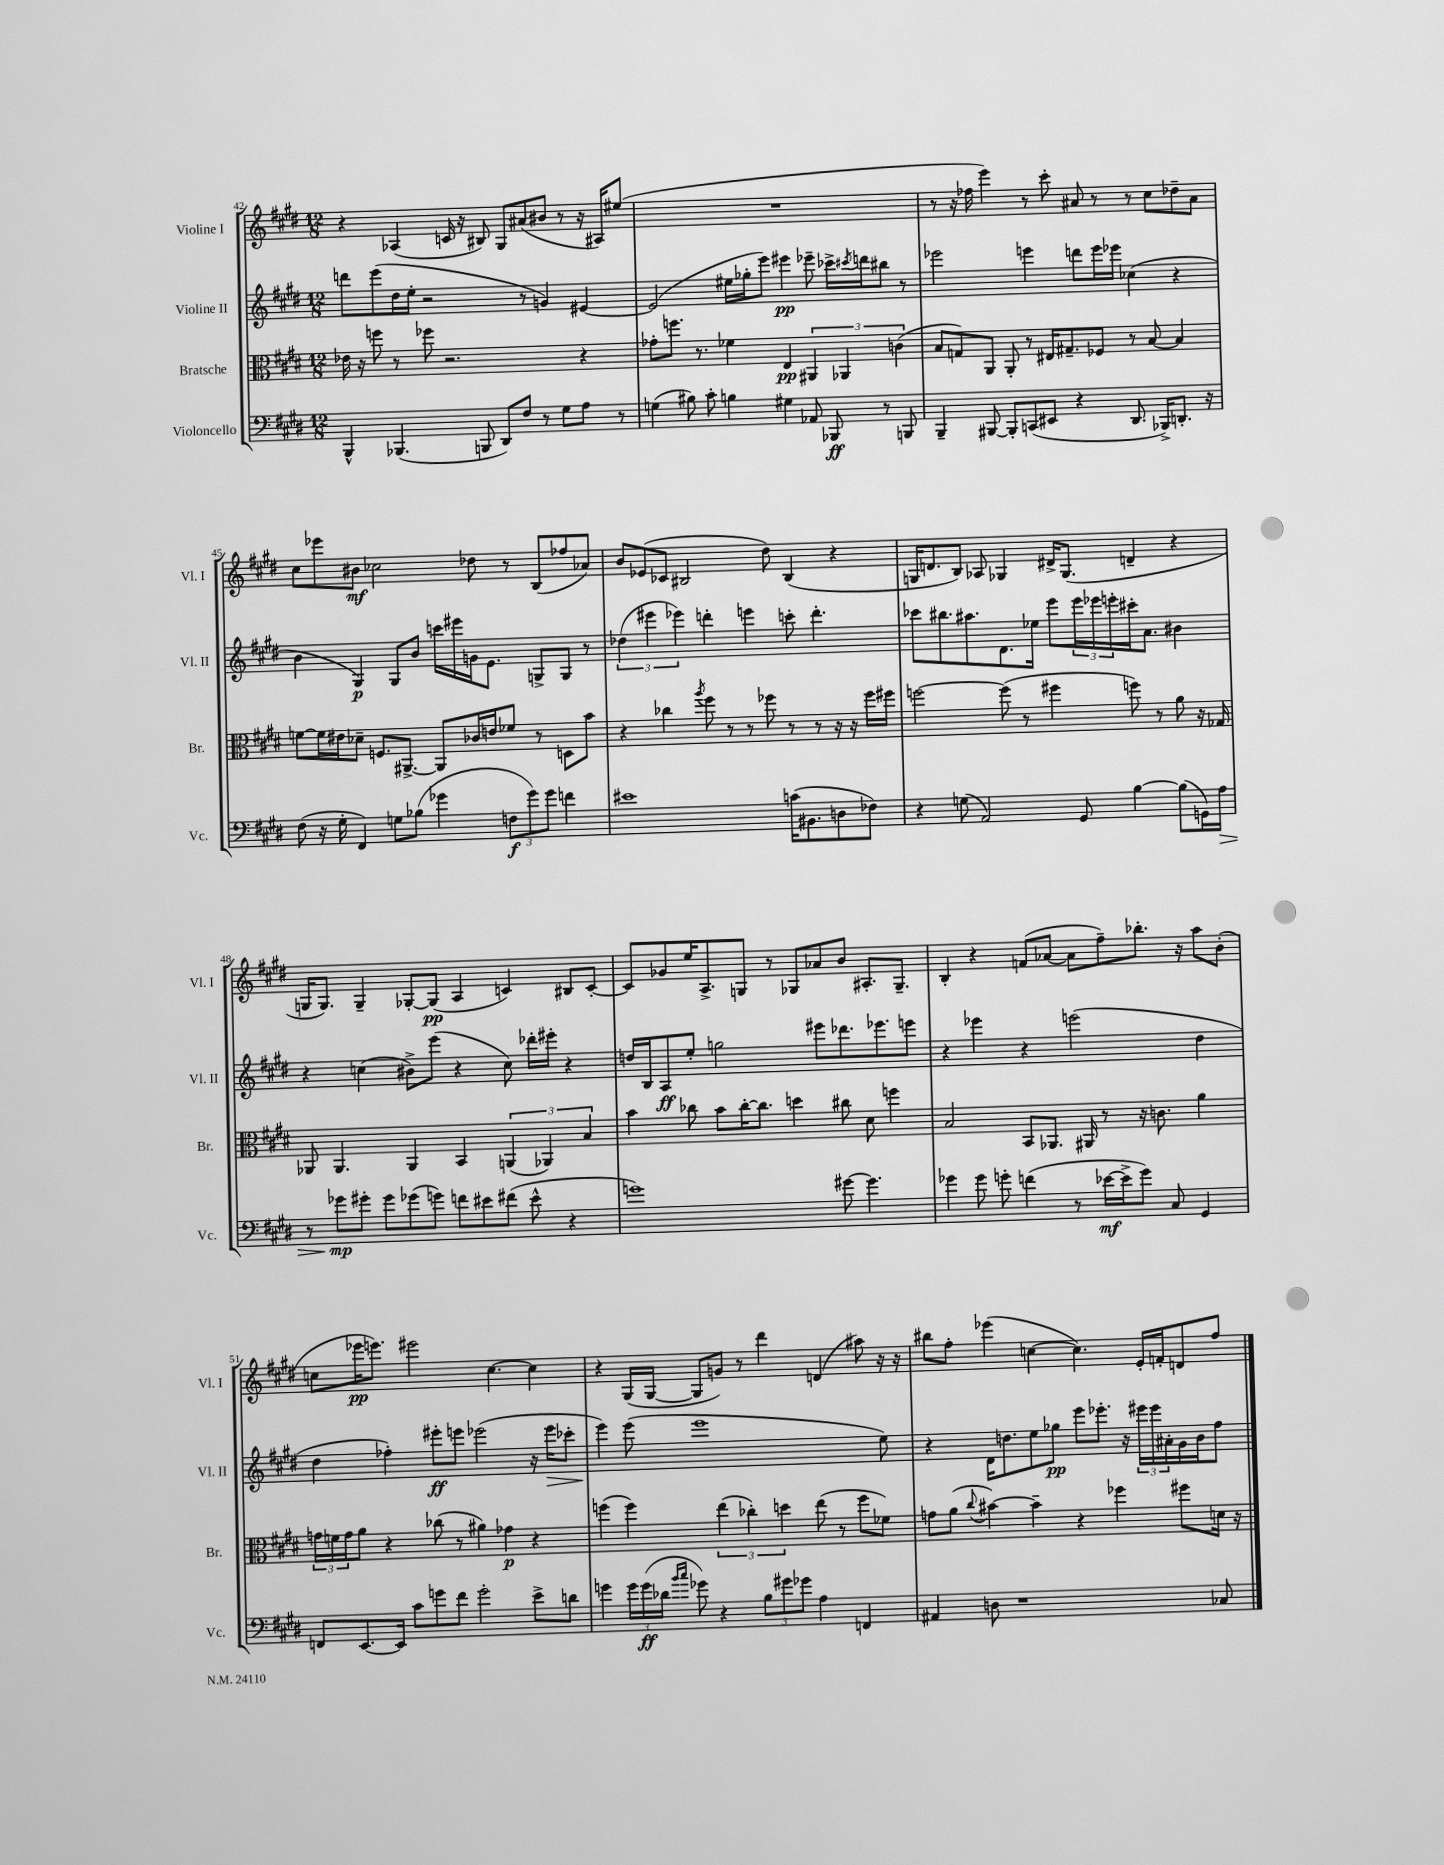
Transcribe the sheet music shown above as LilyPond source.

<<
\new StaffGroup <<
\new Staff = "s0" \with { instrumentName = "Violine I" shortInstrumentName = "Vl. I" } {
    \clef treble \key e \major \numericTimeSignature \time 12/8
    r4 aes4( c'16 r16 bis8) gis8 ais'8( bis'8 r8 r16 ais16) eis''8( |
    R1. |
    r8 r16 fes''16 e'''4) r8 cis'''8-. ais'8 r8 r8 cis''8 des''8-- ais'8 |
    cis''8 ees'''8 bis'8\mf ces''2 des''8 r8 b8( fes''8 aes'8) |
    b'8 ees'8( ces'8 bis2 dis''8) bis4( r4 |
    g16 d'8. b8) aes8 ges4 dis'16-> ges8.( d'4-- r4 |
    g16 g8.) g4-- ges8~-. ges8\pp( a4 c'4) bis8 c'8~-. |
    c'8 ges'8 e''16 a8.-> g8 r8 ges8 aes'8 b'8 ais8.-. ges8.-- |
    b4-. r4 f'8( aes'8~ aes'8 fis''8--) bes''8.-. r16 a''8 b'8-.( |
    c''8 ees'''16\pp e'''8.) eis'''2 c''4.~ c''4 |
    r4 gis16( gis16~ gis8 g'8) r8 dis'''4 d'4( ais''8) r16 r16 |
    bis''8 fis''8-. ees'''4( c''4~ c''4.) e'16-. f'16-. d'8 fis''8 \bar "|." |
}
\new Staff = "s1" \with { instrumentName = "Violine II" shortInstrumentName = "Vl. II" } {
    \clef treble \key e \major \numericTimeSignature \time 12/8
    d'''8 e'''8( dis''16 e''16-. r2 r8 g'4) eis'4~ |
    eis'2( eis''16 ges''16-. e'''8) eis'''4\pp ees'''8-- ces'''16-> \acciaccatura { cis'''8 } d'''16 bis''8 r8 |
    ees'''2 e'''4 d'''8 e'''16 ees'''16 ces''4( r4 |
    b'4 gis4\p) gis8 b'8 c'''16 eis'''16 g'16 e'8. g8-> g8 r8 |
    \tuplet 3/2 { des''4( eis'''4 ees'''4) } d'''4-. e'''4 c'''8-. d'''4.-. |
    ces'''8 bis''8. ais''8. dis'8. ees''16 e'''8 \tuplet 3/2 { e'''16 ees'''16 e'''16-. } cis'''16-. a'8. bis'4 |
    r4 c''4( bis'8->) e'''8( r4 c''8) des'''16-. eis'''16-. r4 |
    d''16 b16 a8\ff e''8-. g''2 eis'''8 des'''8. ees'''8. e'''8 |
    r4 ees'''4 r4 e'''2( dis''4 |
    dis''4 fes''4-.) eis'''8-.\ff e'''8 ees'''2( r16 ees'''16\> ces'''8-. |
    e'''4\!) e'''8( e'''1 e''8) |
    r4 dis'16 d''8. e''8 ges''8\pp e'''8 ees'''8.-. r16 \tuplet 3/2 { eis'''16 eis'''16 ais'16-. } gis'16 b'16 fis''8 \bar "|." |
}
\new Staff = "s2" \with { instrumentName = "Bratsche" shortInstrumentName = "Br." } {
    \clef alto \key e \major \numericTimeSignature \time 12/8
    ees'16 r16 f''8 r8 fes''8 r2. r4 |
    ges'8-. f''8. r8. fes'4 e4\pp \tuplet 3/2 { ais,4 aes,4 c'4( } |
    b8 g8) a,8 a,8-. r8 eis16 gis8.-- fes8 r8 b8~ b4 |
    f'8~ f'16 eis'16 des'8-- f8. ais,8.~-> ais,8 ces'16 e'16 fes'8 r8 d8 b'8 |
    r4 ces''4 \acciaccatura { a''8 } fis''8 r8 r8 fes''8 r8 r8 r16 r16 fes''16 fis''16 |
    f''2~ f''8( r8 fis''4 f''8) r8 a'8 r16 ges16 |
    aes,8 aes,4. aes,4 b,4 \tuplet 3/2 { a,4( aes,4) b4 } |
    b'4 ces''8 b'8 ces''16~-. ces''8. d''4 cis''8 dis'8 f''4 |
    b2 b,8 aes,8. ais,16 r8 r16 c'8. a'4 |
    \tuplet 3/2 { g'16 f'16 g'16 } a'8 r4 ces''8( r8 ais'4) ges'4\p r4 |
    f''4( f''4) \tuplet 3/2 { e''4( ces''4-.) d''4 } e''8( r8 f''8 fes'8) |
    g'8 a'8( \appoggiatura { cis''8 } bis'4~) bis'4-- r4 fes''4 fis''8 d'16 r16 \bar "|." |
}
\new Staff = "s3" \with { instrumentName = "Violoncello" shortInstrumentName = "Vc." } {
    \clef bass \key e \major \numericTimeSignature \time 12/8
    b,,4-^ bes,,4.( b,,8 dis,8) fis8 r8 gis8 a8 r8 |
    g4( bis8) cis'8-. b4 gis4 aes,8 bes,,8\ff r8 b,,8 |
    b,,4-- bis,,8~ bis,,8-. c,8( eis,8 r4 dis,8. bes,,16->) d,8.-. r16 |
    fis8( r16 gis16-. fis,4) g8 bes8( ges'4 \tuplet 3/2 { f8\f ges'8) ges'8 } f'4 |
    eis'1 c'16( bis,8. d8 fes8) |
    r4 g8( a,2) gis,8 b4~ b8( g,16) a16\> |
    r8 ges'8\mp\! gis'8-. gis'8 ges'8( g'8) f'8 eis'8 fis'8( eis'8-^ r4 |
    g'1) gis'8~ gis'4. |
    ges'4 ges'8 g'8-. f'4( r8 ees'16~\mf ees'16-> g'8) cis8 gis,4 |
    f,8 e,8.~ e,16 cis'8 g'8 fis'8 g'2-. e'8-> d'8 |
    g'4 \tuplet 3/2 { g'16 g'16\ff( des'16 } \grace { b'16 cis''16 } ges'8) r4 \tuplet 3/2 { b8 gis'8 ges'8 } a4 f,4 |
    ais,4 d8 r1 ces8 \bar "|." |
}
>>
>>
\layout { \context { \Score currentBarNumber = #42 } }
